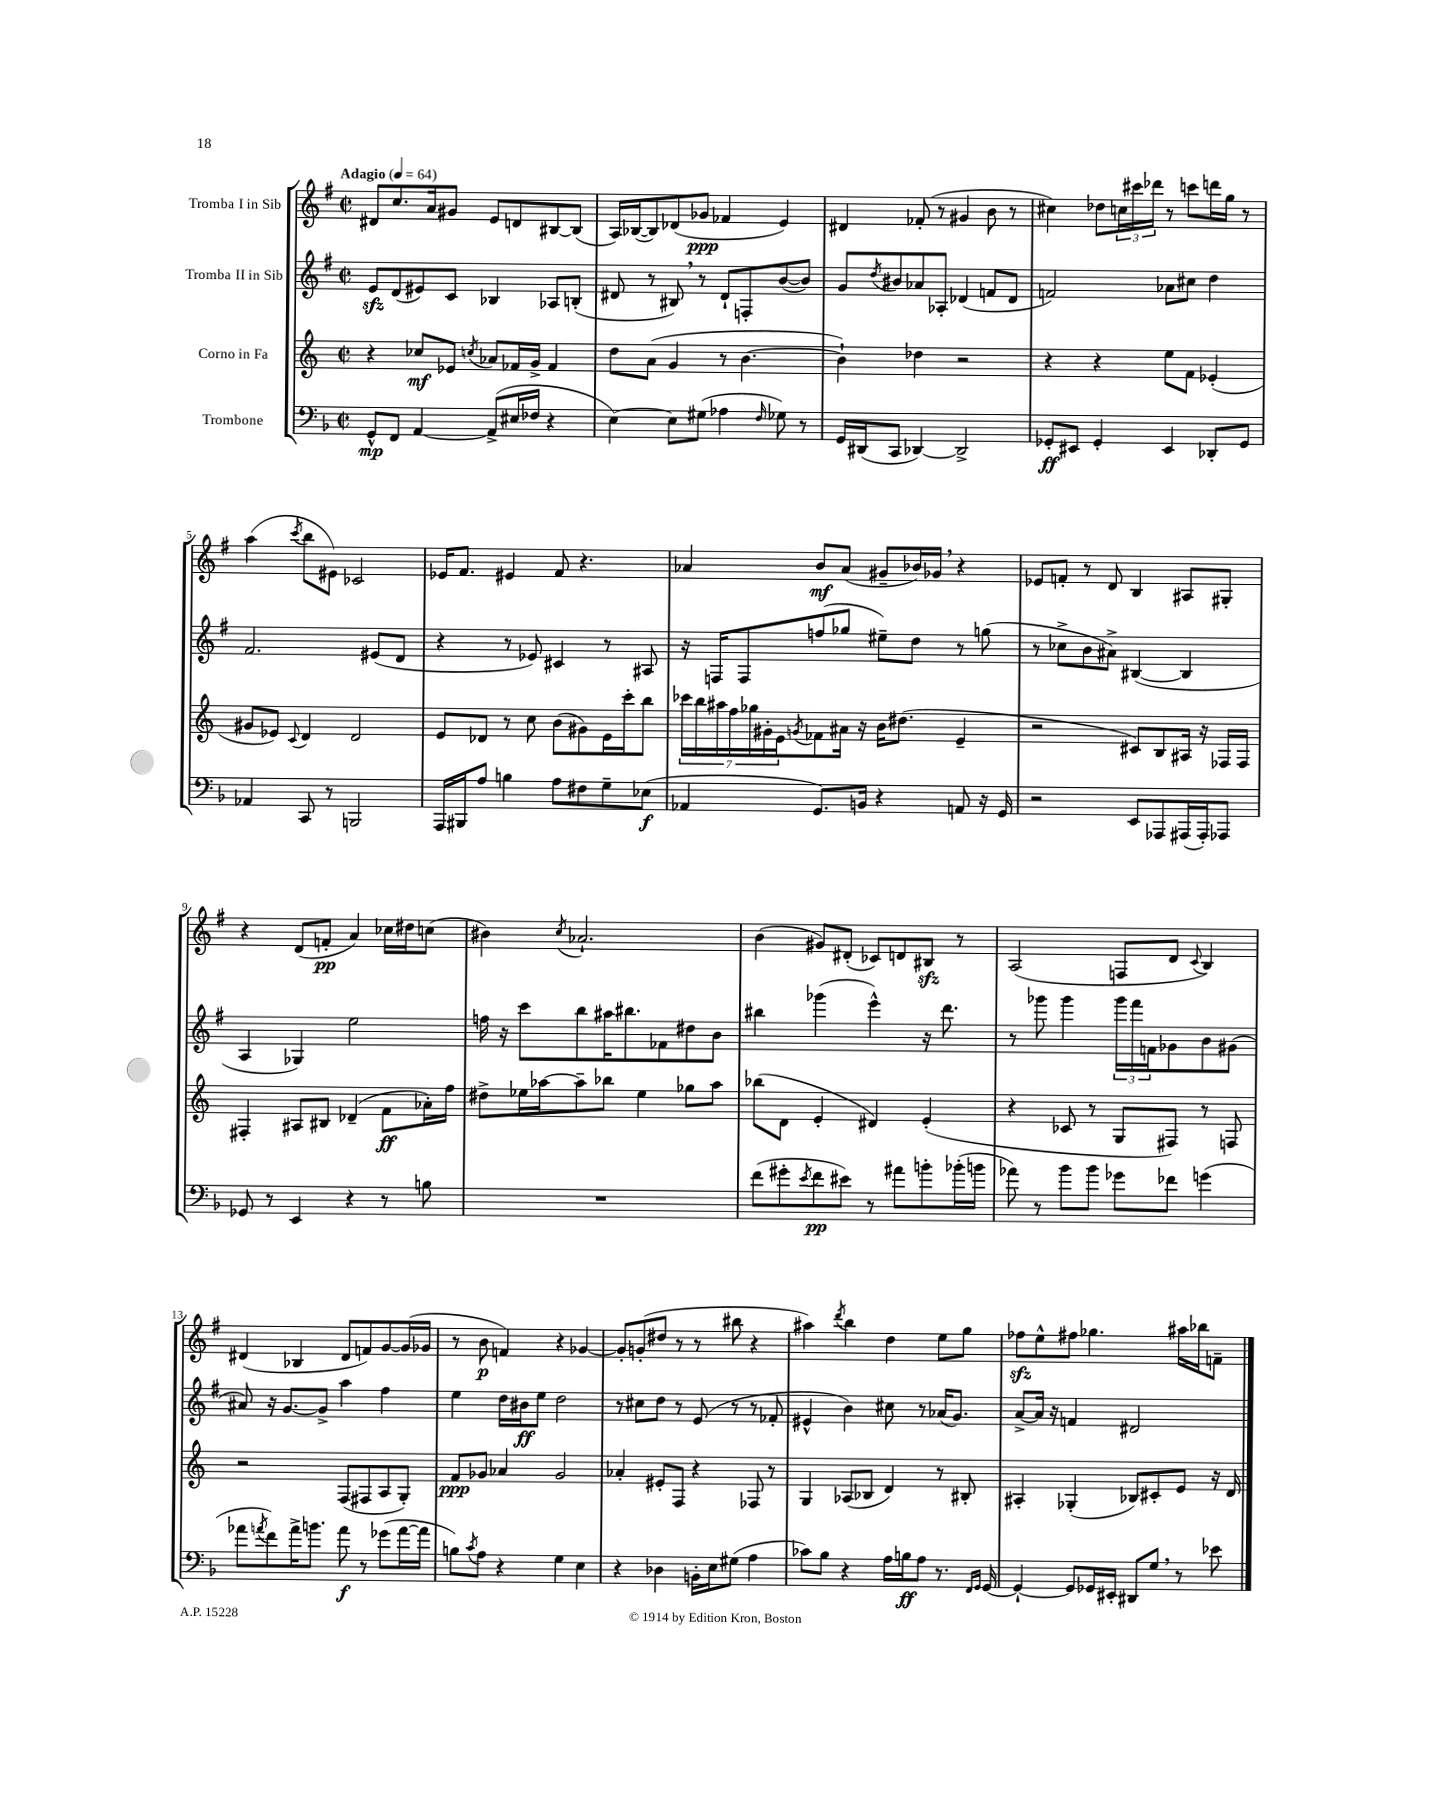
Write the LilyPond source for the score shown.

<<
\new StaffGroup <<
\new Staff = "s0" \with { instrumentName = "Tromba I in Sib" } {
    \clef treble \key g \major \defaultTimeSignature \time 2/2 \tempo "Adagio" 4 = 64
    dis'8 c''8. a'16 gis'8 e'8 d'8 bis8~ bis8( |
    a16) bes16~( bes8) des'8( ges'8\ppp fes'4 e'4) |
    dis'4 fes'8-.( r8 gis'4 b'8 r8 |
    cis''4) des''8 \tuplet 3/2 { c''16 cis'''16 des'''16 } r8 c'''8 d'''16 g''16 r8 |
    a''4( \acciaccatura { c'''8 } b''8 eis'8) ces'2 |
    ees'16 fis'8. eis'4 fis'8 r4. |
    aes'4 b'8\mf aes'8( gis'8-- bes'16) ges'16 \breathe r4 |
    ees'8 f'8-. r8 d'8 b4 ais8 gis8-. |
    r4 d'8( f'8-.\pp a'4) ces''16 dis''16 c''8( |
    bis'4) \acciaccatura { c''8 } aes'2.-! |
    b'4( gis'8) dis'8-.( ces'8) d'8 bis8\sfz r8 |
    a2( f8 d'8 \appoggiatura { c'8 } b4) |
    dis'4( bes4 dis'8 f'8) g'8~ g'16( ges'16 |
    r8 b'8\p f'4) r4 ges'4~ |
    ges'8-. g'8-.( dis''8 r8 r8 bis''8 r4 |
    ais''4) \acciaccatura { d'''8 } b''4 d''4 e''8 g''8 |
    fes''8\sfz e''8-^ fis''8 ges''4. ais''16 bes''16 f'8-- \bar "|." |
}
\new Staff = "s1" \with { instrumentName = "Tromba II in Sib" } {
    \clef treble \key g \major \defaultTimeSignature \time 2/2
    e'8\sfz d'8( eis'8) c'8 bes4 aes8 b8-.( |
    dis'8 r8 bis8) \breathe r8 dis'8-! f8-. b'8~( b'8) |
    g'8 \acciaccatura { d''8 } bis'8 aes'8 aes8-. des'4( f'8 des'8 |
    f'2) aes'8 cis''8 d''4 |
    fis'2. eis'8( d'8 |
    r4 r8 ees'8) cis'4 r8 ais8 |
    r16 f16 f8 f''8( ges''8 eis''8--) d''8 r8 g''8( |
    r8 ces''8-> b'8 ais'8->) bis4~( bis4 |
    a4 ges4) e''2 |
    f''16 r16 c'''8 b''8 ais''16 bis''8. fes'8 dis''8 b'8 |
    bis''4 ges'''4( e'''4-^) r16 d'''8. |
    r8 ges'''8 ges'''4 \tuplet 3/2 { ges'''16 fis'''16 f'16 } ges'8 b'8 gis'8( |
    ais'8) r16 g'8.~ g'8-> a''4 fis''4 |
    e''4 d''16 bis'16\ff e''8 d''2 |
    r8 cis''8 d''8 r8 e'8( r8 r8 fes'8-. |
    eis'4-^ b'4) cis''8 r8 aes'16( g'8.) |
    a'8~-> a'16 r16 f'4 dis'2 \bar "|." |
}
\new Staff = "s2" \with { instrumentName = "Corno in Fa" } {
    \clef treble \key c \major \defaultTimeSignature \time 2/2
    r4 ces''8\mf ees'8 \acciaccatura { c''8 } aes'8 fes'16 g'16-> fes'4 |
    d''8 a'8( g'4 r8 b'4.~ |
    b'4-!) des''4 r2 |
    r4 r4 e''8 f'8 ees'4-.( |
    gis'8 ees'8) \appoggiatura { c'8 } d'4 d'2 |
    e'8 des'8 r8 c''8 b'8( gis'8) e'16 c'''16-. b''8 |
    \tuplet 7/4 { ces'''16 b''16 ais''16 f''16 ges''16 gis'16-. e'16 } \acciaccatura { g'8 } fes'8 ais'16 r16 b'16 dis''8.( e'4-- |
    r2 cis'8) b8 ais16 r16 fes16 fes16 |
    fis4-. ais8 bis8 des'4--( f'8\ff aes'16-.) f''16 |
    dis''8-> ees''16 aes''16~ aes''8-- bes''8 ees''4 ges''8 aes''8 |
    bes''8( d'8 e'4-. dis'4) e'4-.( |
    r4 ces'8 r8 g8 fis8) r8 f8 |
    r2 f8( fis8 a8 g8-.) |
    f'8\ppp ges'8 aes'4 ges'2 |
    aes'4-. eis'8-. f8 r4 fes8 r8 |
    g4 aes8( bes8 d'4) r8 bis8-. |
    ais4-. ges4-.( bes8) cis'8-. e'8 r16 d'16 \bar "|." |
}
\new Staff = "s3" \with { instrumentName = "Trombone" } {
    \clef bass \key f \major \defaultTimeSignature \time 2/2
    g,8-^\mp f,8 a,4~ a,8->( eis16 fes16 r4 |
    e4~) e8 gis8( aes4 \grace { f16 } ges8) r8 |
    g,16 dis,16( c,8 des,4~) des,2-> |
    ges,8-.\ff eis,8 ges,4-. eis,4 des,8-. ges,8 |
    aes,4 c,8 r8 b,,2 |
    a,,16 bis,,16 a8 b4 a8 fis8 g8-- ees8\f( |
    aes,4 g,8.) b,16 r4 a,8 r16 g,16 |
    r2 e,8 aes,,8 ais,,16( ais,,16-.) aes,,8 |
    ges,8 r8 e,4 r4 r8 b8 |
    R1 |
    f'8( gis'8-. \acciaccatura { e'8 } f'8\pp eis'8) r8 ais'8 b'8-. bes'16-.( b'16 |
    aes'8) r8 bes'8 bes'8 ges'8 fes'8 g'4( |
    aes'8 \acciaccatura { a'8 } f'8) a'16-> b'8. a'8\f r8 ges'8( a'16~ a'16 |
    b8) \acciaccatura { c'8 } a8 r4 g4 e4 |
    r4 des4 b,16-. e16 gis8( a4 |
    ces'8) bes8 r4 a16 b16\ff a8 r8. \grace { f,16 g,16 } g,16~ |
    g,4~-! g,8 ges,16 eis,16-. dis,8 g8 \breathe r8 ees'8 \bar "|." |
}
>>
>>
